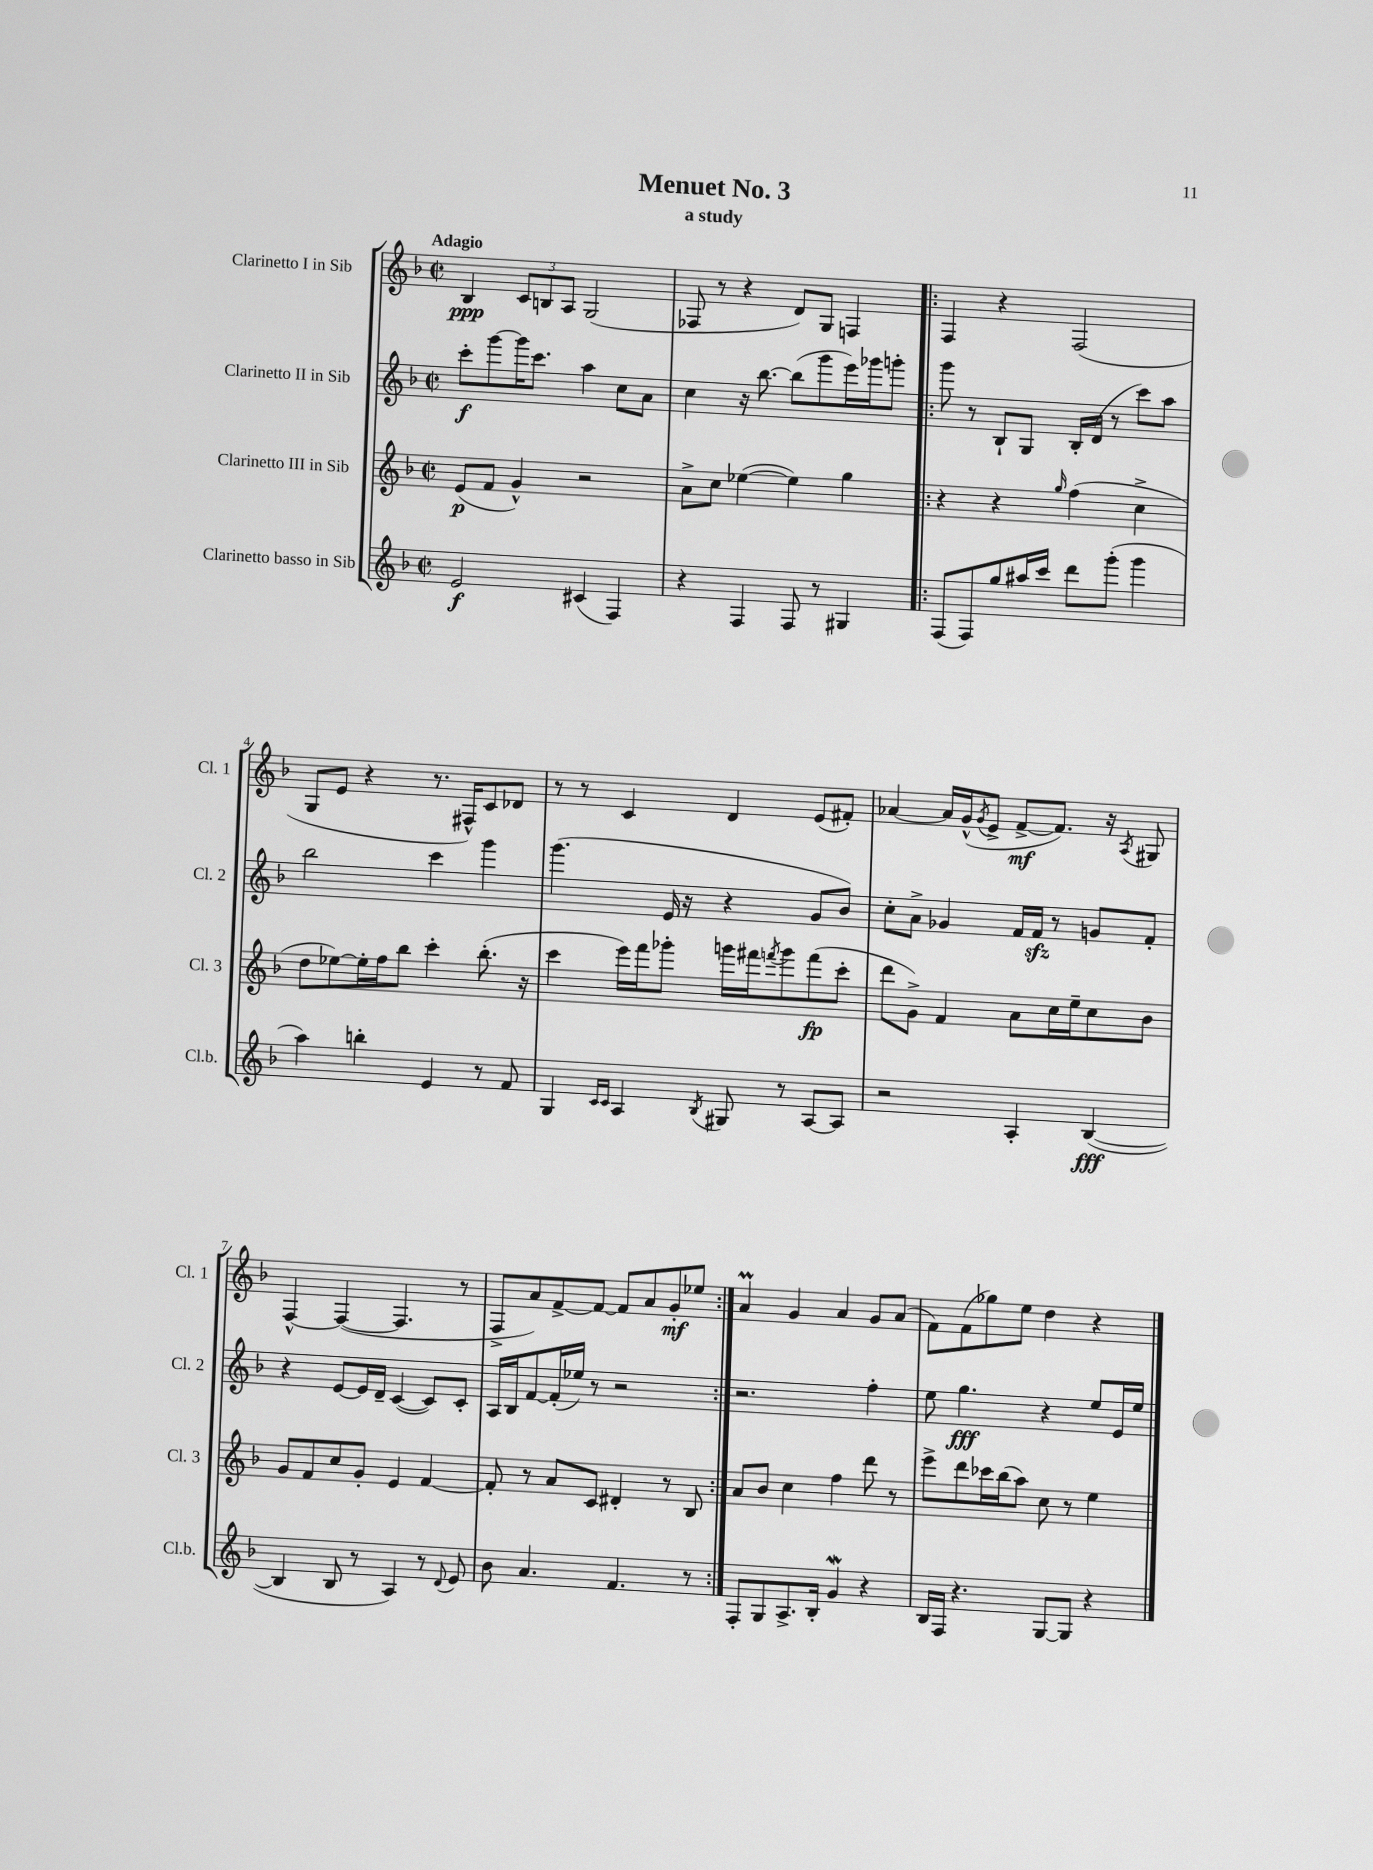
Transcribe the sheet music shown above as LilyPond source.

\header { title = "Menuet No. 3" subtitle = "a study" }
<<
\new StaffGroup <<
\new Staff = "s0" \with { instrumentName = "Clarinetto I in Sib" shortInstrumentName = "Cl. 1" } {
    \clef treble \key f \major \defaultTimeSignature \time 2/2 \tempo "Adagio"
    bes4\ppp \tuplet 3/2 { c'8 b8 a8 } g2( |
    fes8 r8 r4 d'8) g8 f4 |
    \repeat volta 2 { f4 r4 f2( |
    g8 e'8 r4 r8. fis16-^) c'8 des'8 |
    r8 r8 c'4 d'4 e'8( fis'8-.) |
    aes'4~ aes'16 g'16-^( \acciaccatura { g'8 } e'8-> f'8~->\mf f'8.) r16 \acciaccatura { a8 } gis8 |
    f4~-^ f4~( f4. r8 |
    f8-> a'8) f'8~-> f'8~ f'8 a'8 g'8-.\mf ees''8 | }
    a'4\prall g'4 a'4 g'8 a'8( |
    f'8) f'8( ges''8) e''8 d''4 r4 \bar "|." |
}
\new Staff = "s1" \with { instrumentName = "Clarinetto II in Sib" shortInstrumentName = "Cl. 2" } {
    \clef treble \key f \major \defaultTimeSignature \time 2/2
    c'''8-.\f g'''8~ g'''16 c'''8. a''4 c''8 a'8 |
    c''4 r16 bes''8.~ bes''8( g'''8 e'''16) ges'''16 g'''8-. |
    \repeat volta 2 { g'''8 r8 bes8-! g8 bes16-. d'16( r8 c'''8) a''8 |
    bes''2 c'''4 g'''4 |
    g'''4.( e'16 r16 r4 g'8 bes'8) |
    c''8-. a'8-> ges'4 f'16 f'16\sfz r8 g'8 f'8-. |
    r4 e'8~ e'16 d'16-- c'4~( c'8) c'8-. |
    a16 bes16 f'8~ f'16-.( ees''16) r8 r2 | }
    r2. f''4-. |
    e''8 g''4.\fff r4 e''8 e'16 e''16 \bar "|." |
}
\new Staff = "s2" \with { instrumentName = "Clarinetto III in Sib" shortInstrumentName = "Cl. 3" } {
    \clef treble \key f \major \defaultTimeSignature \time 2/2
    e'8\p( f'8 g'4-^) r2 |
    a'8-> c''8 ees''4~( ees''4) g''4 |
    \repeat volta 2 { r4 r4 \grace { g''16 } f''4( c''4-> |
    d''8 ees''8~) ees''16-. f''16 bes''8 c'''4-. bes''8.-.( r16 |
    c'''4 e'''16) f'''16 ges'''8-. g'''16 fis'''16 \acciaccatura { f'''8 } g'''8 f'''8\fp( c'''8-. |
    d'''8 g'8->) f'4 a'8 c''16 e''16-- c''8 bes'8 |
    g'8 f'8 c''8 g'8-. e'4 f'4~ |
    f'8-. r8 a'8 c'8 dis'4-. r8 bes8 | }
    a'8 bes'8 c''4 f''4 d'''8 r8 |
    e'''8-> d'''8 ces'''16 bes''16( a''8) c''8 r8 e''4 \bar "|." |
}
\new Staff = "s3" \with { instrumentName = "Clarinetto basso in Sib" shortInstrumentName = "Cl.b." } {
    \clef treble \key f \major \defaultTimeSignature \time 2/2
    e'2\f cis'4( f4) |
    r4 f4 f8 r8 gis4 |
    \repeat volta 2 { f8( f8) g''8 ais''16 c'''16 d'''8 g'''8-.( g'''4 |
    a''4) b''4-. e'4 r8 f'8 |
    g4 \grace { c'16 c'16 } a4 \acciaccatura { bes8 } gis8 r8 a8~ a8 |
    r2 a4-. bes4~\fff( |
    bes4 bes8 r8 a4) r8 \appoggiatura { d'8 } e'8 |
    bes'8 a'4. f'4. r8 | }
    f8-. g8 a8.-> bes16-. g'4\mordent r4 |
    bes16 f16 r4. g8~ g8 r4 \bar "|." |
}
>>
>>
